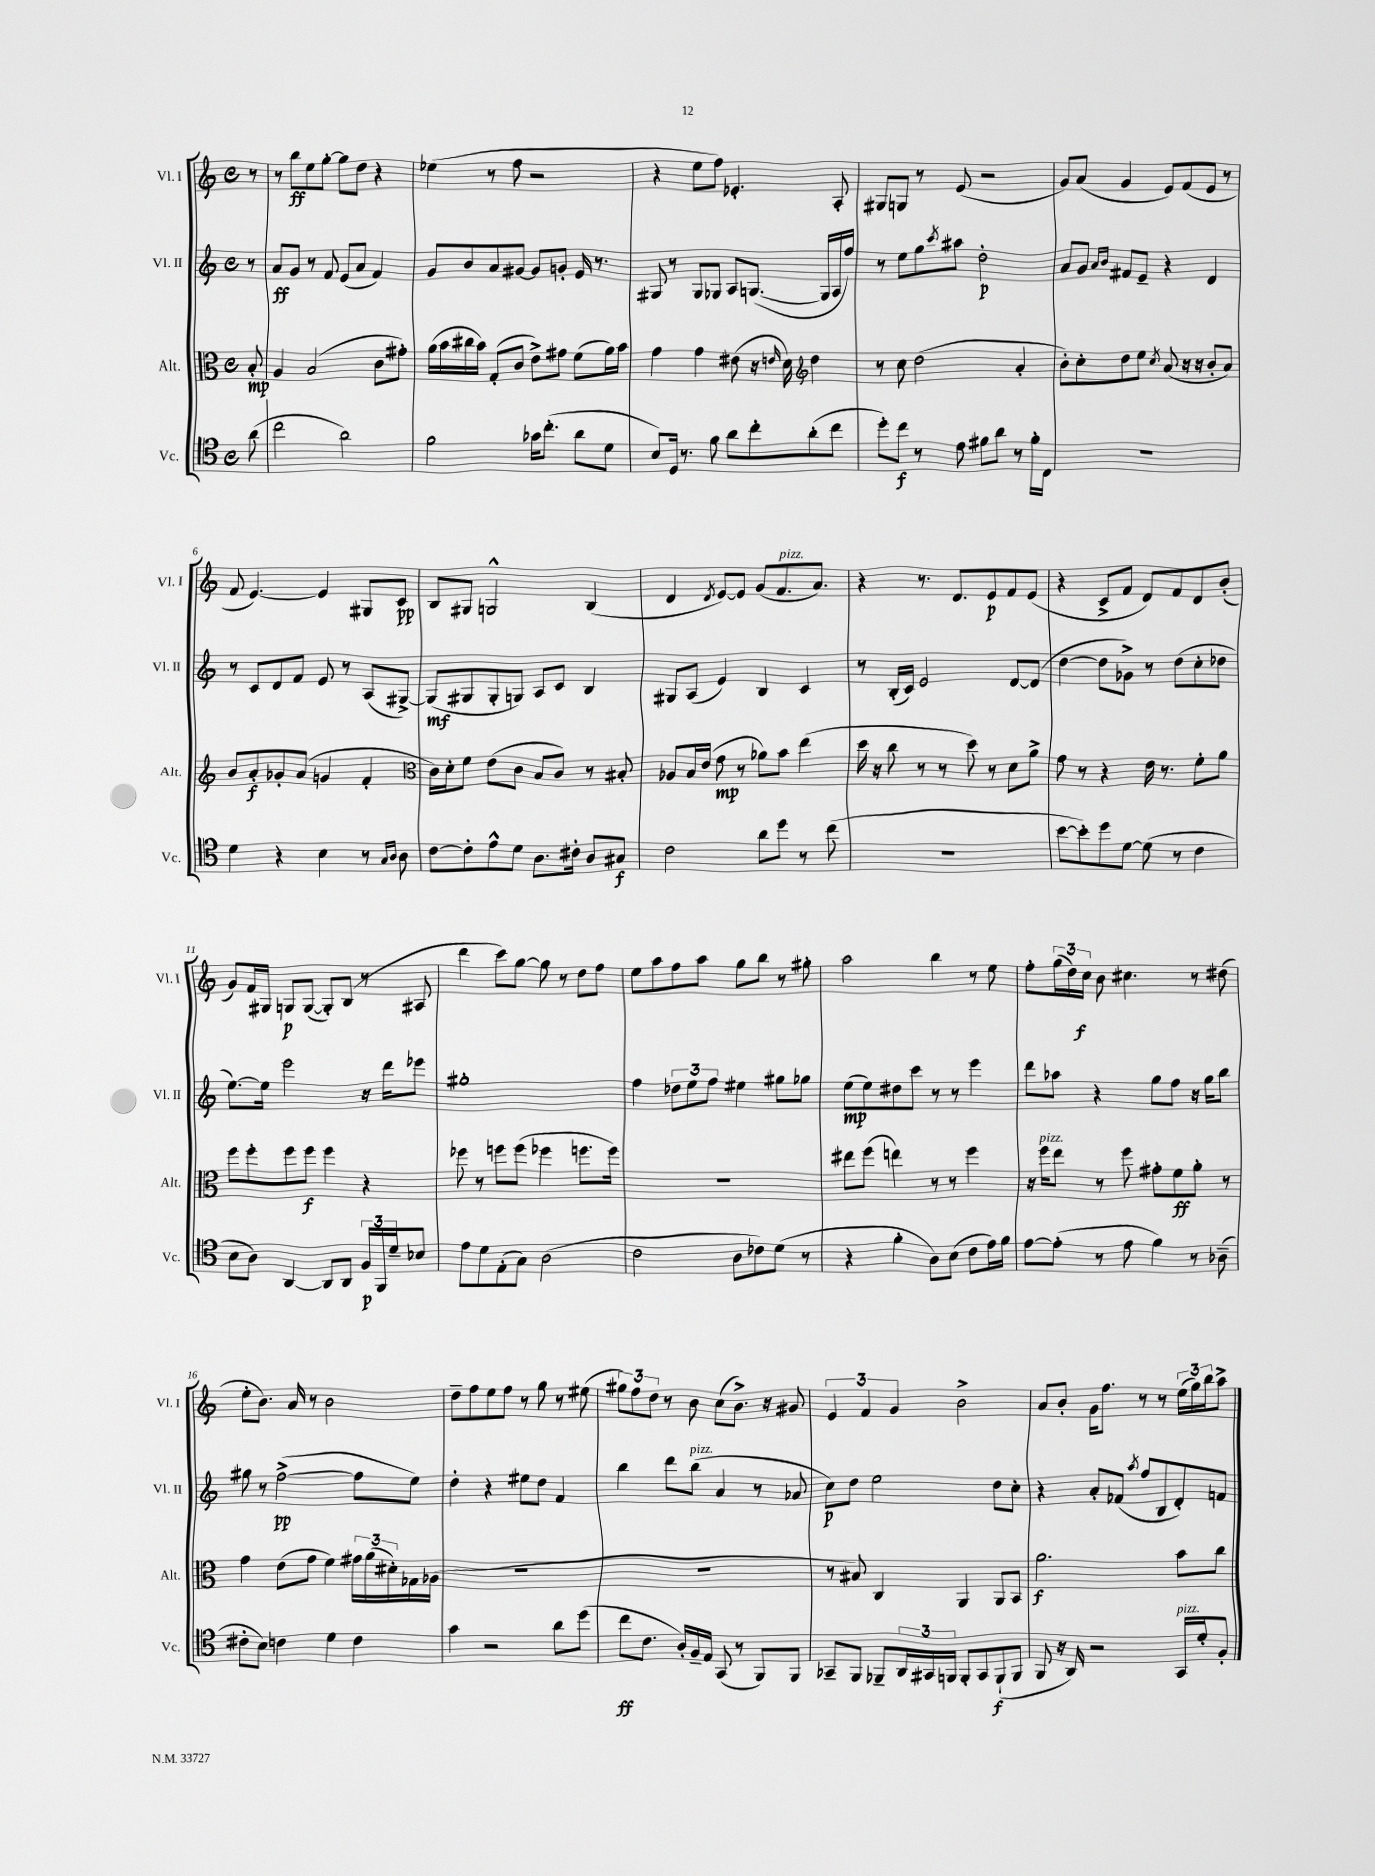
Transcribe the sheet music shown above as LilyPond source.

<<
\new StaffGroup <<
\new Staff = "s0" \with { instrumentName = "Vl. I" shortInstrumentName = "Vl. I" } {
    \clef treble \key c \major \defaultTimeSignature \time 4/4 \partial 8
    r8 |
    r8 b''8\ff e''8 g''8~-. g''8 d''8 r4 |
    ees''4( r8 f''8 r2 |
    r4 e''8 f''8) ees'4.-. a8-. |
    gis8 g8 r8 e'8( r2 |
    g'8) a'8( g'4 e'8) f'8( e'8 r8 |
    f'8 e'4.~) e'4 gis8 c'8\pp |
    b8 gis8 g2-^ b4( |
    d'4 \acciaccatura { d'8 } e'8~) e'8 g'8( f'8.^\markup { \italic "pizz." } a'8.) |
    r4 r8. d'8. e'8\p f'8 e'8( |
    r4 c'8-> f'8 d'8) f'8 d'8 b'8-.( |
    g'8) f'16 gis16 g8\p g8~( g8-.) b8( r8 ais8 |
    d'''4 c'''8) g''8~ g''8 r8 d''8 f''8 |
    e''8 a''8 f''8 a''8 g''8 b''8 r8 gis''8-. |
    a''2 b''4 r8 e''8 |
    f''8-. \tuplet 3/2 { g''16( d''16) c''16\f } b'8 cis''4. r8 dis''8( |
    e''8-. b'8.) a'16 r8 b'2 |
    d''8-- f''8 e''8 f''8 r8 g''8 r8 eis''8( |
    \tuplet 3/2 { gis''8) f''8 d''8 } r8 b'8 c''8( b'8.->) r16 gis'8 |
    \tuplet 3/2 { e'4 f'4 g'4 } b'2-> |
    a'8 b'8-. g'16 f''8. r8 r8 \tuplet 3/2 { e''16( g''16) b''16 } a''8-> \bar "|." |
}
\new Staff = "s1" \with { instrumentName = "Vl. II" shortInstrumentName = "Vl. II" } {
    \clef treble \key c \major \defaultTimeSignature \time 4/4 \partial 8
    r8 |
    a'8\ff g'8 r8 f'8 e'8( a'8 f'4) |
    g'8 b'8 a'8 gis'8~ gis'8 g'8-. e'16 r8. |
    gis8 r8 gis8 ges8 a8 g8.~( g16 a16 f''16) |
    r8 e''8 g''8 \acciaccatura { c'''8 } ais''8 d''2-.\p |
    a'8 g'8 \grace { a'16 b'16 } fis'8 e'8-- r4 d'4 |
    r8 c'8 d'8 f'8 e'8 r8 a8( gis8~->) |
    gis8\mf( gis8 gis8-. g8) a8 c'8 b4 |
    gis8 a8( e'4) b4 c'4 |
    r8 b16-.( c'16) e'2 d'8~ d'8( |
    d''4~ d''8 ges'8->) r8 d''8( c''8-. des''8 |
    e''8.~) e''16 e'''2 r16 d'''16 ees'''8 |
    gis''1-. |
    f''4 \tuplet 3/2 { des''8 e''8 f''8 } eis''4 gis''8 ges''8 |
    e''8\mp( e''8) dis''8 c'''8 r8 r8 e'''4 |
    d'''8 aes''8 r4 g''8 f''8 r16 g''16 b''8 |
    gis''8 r8 f''2~->\pp( f''8 e''8) |
    d''4-. r4 eis''8 d''8 f'4 |
    b''4 d'''8 b''8^\markup { \italic "pizz." }( a'4 r8 aes'8 |
    c''8\p) d''8 e''2 d''8 c''8-. |
    r4 a'8-. fes'8( \acciaccatura { a''8 } f''8 b8 d'8-.) f'8 \bar "|." |
}
\new Staff = "s2" \with { instrumentName = "Alt." shortInstrumentName = "Alt." } {
    \clef alto \key c \major \defaultTimeSignature \time 4/4 \partial 8
    b8-.\mp |
    a4 b2( c'8 gis'8-.) |
    a'16( b'16 cis''16 b'16) g8-.( c'8 e'8->) gis'8 f'8( a'16) b'16 |
    g'4 g'4 eis'8( r16 \grace { e'16 } d'16) \clef treble d''4 |
    r8 c''8 d''2( a'4-. |
    b'8-.) c''8-. d''8 e''8 \acciaccatura { c''8 } a'8( r16 r16 b'8-. a'8) |
    b'8 a'8-.\f ges'8-. a'8( g'4 f'4-. |
    \clef alto c'16) d'16-. f'8 e'8( c'8 b8 c'8) r8 bis8-. |
    aes8 b16 e'16( g'8\mp r8 aes'8) b'8 e''4( |
    d''16 r16 c''8 r8 r8 d''8) r8 d'8 a'8-> |
    g'8 r8 r4 e'16 r8. f'8-. a'8 |
    f''8 f''8-. f''8 f''8\f f''4 r4 |
    fes''8 r8 f''8 f''8( fes''4 f''8. f''16) |
    R1 |
    eis''8 f''8( e''4) r8 r8 f''4 |
    r16 f''16^\markup { \italic "pizz." } e''8 r8 f''8 gis'8-. f'8\ff a'8-. r8 |
    g'4 e'8( g'8 f'4) \tuplet 3/2 { gis'16 a'16( dis'16-.) } ges16 aes16( |
    R1 |
    R1 |
    r8 bis8) c4 a,4 a,8 b,8 |
    a'2.\f b'8 c''8 \bar "|." |
}
\new Staff = "s3" \with { instrumentName = "Vc." shortInstrumentName = "Vc." } {
    \clef tenor \key c \major \defaultTimeSignature \time 4/4 \partial 8
    a'8( |
    c''2 a'2) |
    f'2 ges'16 c''8.-.( a'8 d'8 |
    b8) d16 r8. f'8 a'8 c''8-. a'8-.( c''8 |
    d''8-.) c''8\f r8 e'8 fis'8 a'8 r8 fis'16-. c16 |
    R1 |
    d'4 r4 b4 r8 \grace { g16 a16 } a8 |
    c'8~ c'8-. e'8-^ d'8 a8. cis'16-. a8 gis8\f |
    c'2 a'8 d''8 r8 c''8( |
    R1 |
    b'8~ b'8-.) d''8 d'8~ d'8( r8 c'4 |
    b8 a8) a,4~ a,8 a,8 \tuplet 3/2 { f16\p f,16 d'16-- } bes8 |
    e'8 d'8 e8-.( g8) a2( |
    c'2 a8 ces'8) d'8( r8 |
    r4 f'4-. a8) b8( c'8 e'16) f'16 |
    e'8~ e'8-.( r8 e'8 f'4) r8 aes8--( |
    cis'8-. b8) c'4 d'4 c'4 |
    g'4 r2 a'8 d''8( |
    c''8\ff c'8. a16-.) f16-- e16 g,8( r8 f,8) f,8 |
    ges,8-- f,8 fes,8-- \tuplet 3/2 { a,16 gis,16 f,16 } f,8-. gis,8 f,8-!\f( f,8 |
    f,8 r16 a,16) r2 g,16^\markup { \italic "pizz." } d'16-. f8-. \bar "|." |
}
>>
>>
